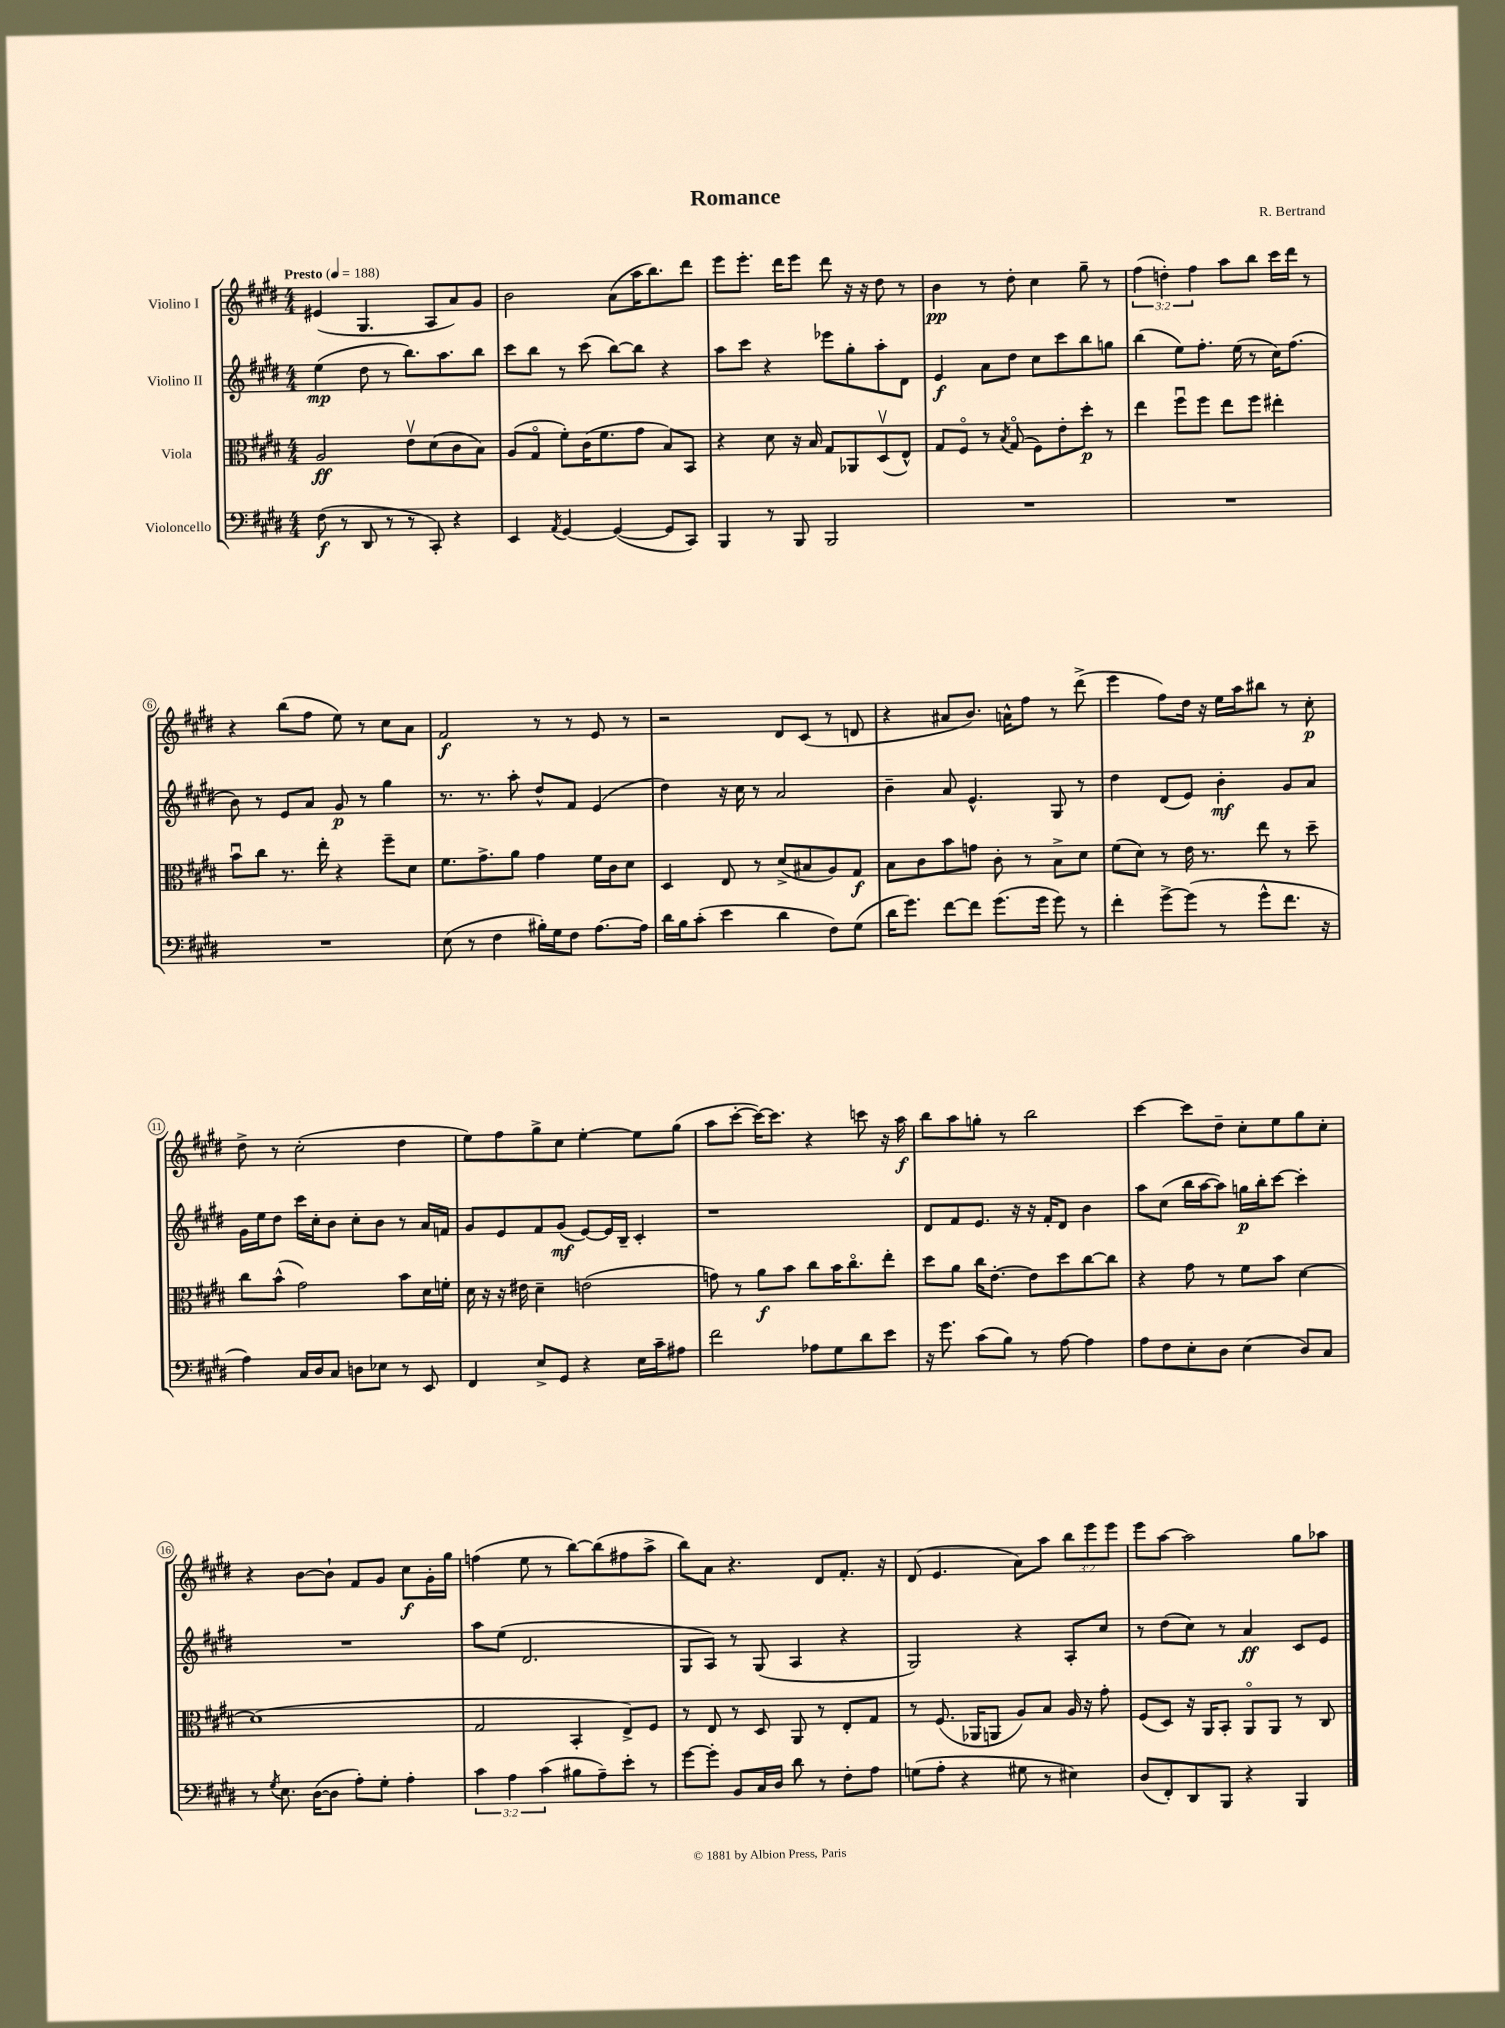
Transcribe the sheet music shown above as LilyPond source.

\header { title = "Romance" composer = "R. Bertrand" }
<<
\new StaffGroup <<
\new Staff = "s0" \with { instrumentName = "Violino I" } {
    \clef treble \key e \major \numericTimeSignature \time 4/4 \override Staff.TupletNumber.text = #tuplet-number::calc-fraction-text \tempo "Presto" 4 = 188
    eis'4( gis4. a8 a'8) gis'8 |
    b'2 a'8( a''16 b''8.) dis'''8 |
    e'''8 e'''8.-. dis'''16 e'''8 dis'''8 r16 r16 dis''8 r8 |
    b'4\pp r8 dis''8-. cis''4 gis''8-- r8 |
    \tuplet 3/2 { fis''4( d''4-.) fis''4 } a''8 b''8 cis'''16 dis'''16 r8 |
    r4 b''8( fis''8 e''8) r8 cis''8 a'8 |
    fis'2\f r8 r8 e'8 r8 |
    r2 dis'8 cis'8( r8 d'8 |
    r4 ais'8 b'8.) a'16-^ fis''8 r8 dis'''8->( |
    e'''4 fis''8) dis''16 r16 e''16 a''16 bis''8 r8 cis''8-.\p |
    dis''8-> r8 cis''2-.( dis''4 |
    e''8) fis''8 gis''8-> cis''8 e''4~-. e''8 gis''8( |
    a''8 cis'''8~-. cis'''16~) cis'''8. r4 c'''8 r16 a''16\f |
    b''8 a''8 g''8-. r8 b''2 |
    cis'''4~ cis'''8 dis''8-- cis''8-. e''8 gis''8 cis''8-. |
    r4 b'8~ b'8-! fis'8 gis'8 cis''8\f gis'16-. gis''16 |
    f''4( e''8 r8 b''8~) b''8( fis''8 a''8-> |
    b''8) a'8 r4. dis'8 fis'8.-. r16 |
    dis'8( e'4. a'8) a''8 \tuplet 3/2 { b''8 e'''8 e'''8 } |
    e'''8 a''8~ a''2 gis''8 aes''8 \bar "|." |
}
\new Staff = "s1" \with { instrumentName = "Violino II" } {
    \clef treble \key e \major \numericTimeSignature \time 4/4
    e''4\mp( dis''8 r8 b''8.) a''8. b''8 |
    cis'''8 b''8 r8 cis'''8( b''8~) b''8 r4 |
    a''8 cis'''8 r4 ees'''8 gis''8-. a''8-. dis'8 |
    e'4\f a'8 dis''8 cis''8 cis'''8 b''8 g''8 |
    b''4( e''8) fis''8.-. e''16( r8 cis''16) fis''8.( |
    b'8) r8 e'8 a'8 gis'8\p r8 gis''4 |
    r8. r8. a''8-. dis''8-^ fis'8 e'4( |
    dis''4) r16 cis''16 r8 a'2 |
    b'4-- a'8 e'4.-^ gis8 r8 |
    dis''4 dis'8( e'8) b'4-.\mf gis'8 a'8 |
    gis'16 e''16 dis''8 cis'''16 cis''16-. b'8 cis''8-. b'8 r8 a'16 f'16 |
    gis'8 e'8 fis'8 gis'8\mf( e'8~) e'16 b16-- cis'4-. |
    r1 |
    dis'8 fis'8 e'8. r16 r16 fis'16-. dis'8 b'4 |
    a''8 cis''8( b''16 a''16~ a''8) g''16\p b''16-. cis'''8~ cis'''4-. |
    R1 |
    a''8 e''8( dis'2. |
    gis8 a8) r8 gis8( a4 r4 |
    gis2) r4 a8-. cis''8 |
    r8 dis''8( cis''8) r8 a'4\ff cis'8 e'8 \bar "|." |
}
\new Staff = "s2" \with { instrumentName = "Viola" } {
    \clef alto \key e \major \numericTimeSignature \time 4/4
    a2\ff e'8\upbow dis'8( cis'8 b8) |
    a8( gis8\flageolet fis'8-.) cis'16( fis'8. gis'8 b8) b,8 |
    r4 dis'8 r16 b16 gis8 aes,8 dis8\upbow( e8-^) |
    gis8 fis8\flageolet r8 \acciaccatura { b8 } gis8\flageolet( fis8) e'8-. dis''8-.\p r8 |
    e''4 fis''8\downbow fis''8 e''8 fis''8 eis''4-. |
    b'8\downbow cis''8 r8. e''16-. r4 fis''8-- dis'8 |
    fis'8. gis'8.-> a'8 gis'4 fis'16 cis'16 dis'8 |
    dis4 e8 r8 dis'8->( bis8 a8) gis8\f |
    b8 cis'8 b'8 g'8 cis'8-. r8 b8-> dis'8 |
    fis'8( dis'8) r8 e'16 r8. e''8 r8 dis''8-- |
    cis''8 b'8-^( gis'2) b'8 dis'16 f'16-. |
    dis'16 r16 r16 eis'16 dis'4-- e'2( |
    g'8) r8 a'8\f b'8 cis''8 b'16 cis''8.\flageolet e''8-. |
    dis''8 a'8 cis''16 e'8.~-. e'8 dis''8 cis''8~ cis''8 |
    r4 gis'8 r8 fis'8 b'8 dis'4~ |
    dis'1( |
    gis2 b,4-. e8->) fis8 |
    r8 e8 r8 dis8 a,8 r8 e8-. gis8 |
    r8 fis8.( aes,16 a,8 a8) b8 a16 r16 gis'8-. |
    fis8( dis8) r16 a,16 b,8-. a,8\flageolet a,8 r8 cis8 \bar "|." |
}
\new Staff = "s3" \with { instrumentName = "Violoncello" } {
    \clef bass \key e \major \numericTimeSignature \time 4/4 \override Staff.TupletNumber.text = #tuplet-number::calc-fraction-text
    fis8\f( r8 dis,8 r8 r8 cis,8-.) r4 |
    e,4 \acciaccatura { a,8 } gis,4~ gis,4~( gis,8 cis,8) |
    b,,4 r8 b,,8 b,,2 |
    R1 |
    R1 |
    R1 |
    e8( r8 fis4 bis16-.) gis16 fis8 a8.~ a16 |
    dis'16 b16 cis'8-.( e'4 dis'4 fis8) gis8( |
    dis'16 gis'8.) fis'8~ fis'8 gis'8.( gis'16 gis'8) r8 |
    fis'4-. gis'8~-> gis'8( r8 gis'8-^ fis'8. r16 |
    a4) cis16 dis16 cis8 d8 ees8 r8 e,8 |
    fis,4 e8-> gis,8 r4 e16 cis'16-- ais8 |
    fis'2 aes8 gis8 dis'8 e'8 |
    r16 gis'8. cis'8( b8) r8 a8~ a4 |
    a8 fis8 e8-. dis8 e4( dis8) cis8 |
    r8 \acciaccatura { gis8 } e8. dis16~( dis8 a8-.) gis8-. a4-. |
    \tuplet 3/2 { cis'4 a4 cis'4( } bis8 a8--) e'8-. r8 |
    gis'8~ gis'8-. b,8 cis16 dis16 dis'8 r8 fis8-. a8 |
    g8( a8-. r4 gis8 r8 eis4) |
    dis8( fis,8-.) dis,8 b,,8 r4 b,,4 \bar "|." |
}
>>
>>
\layout { \context { \Score \override BarNumber.stencil = #(make-stencil-circler 0.1 0.3 ly:text-interface::print) } }
